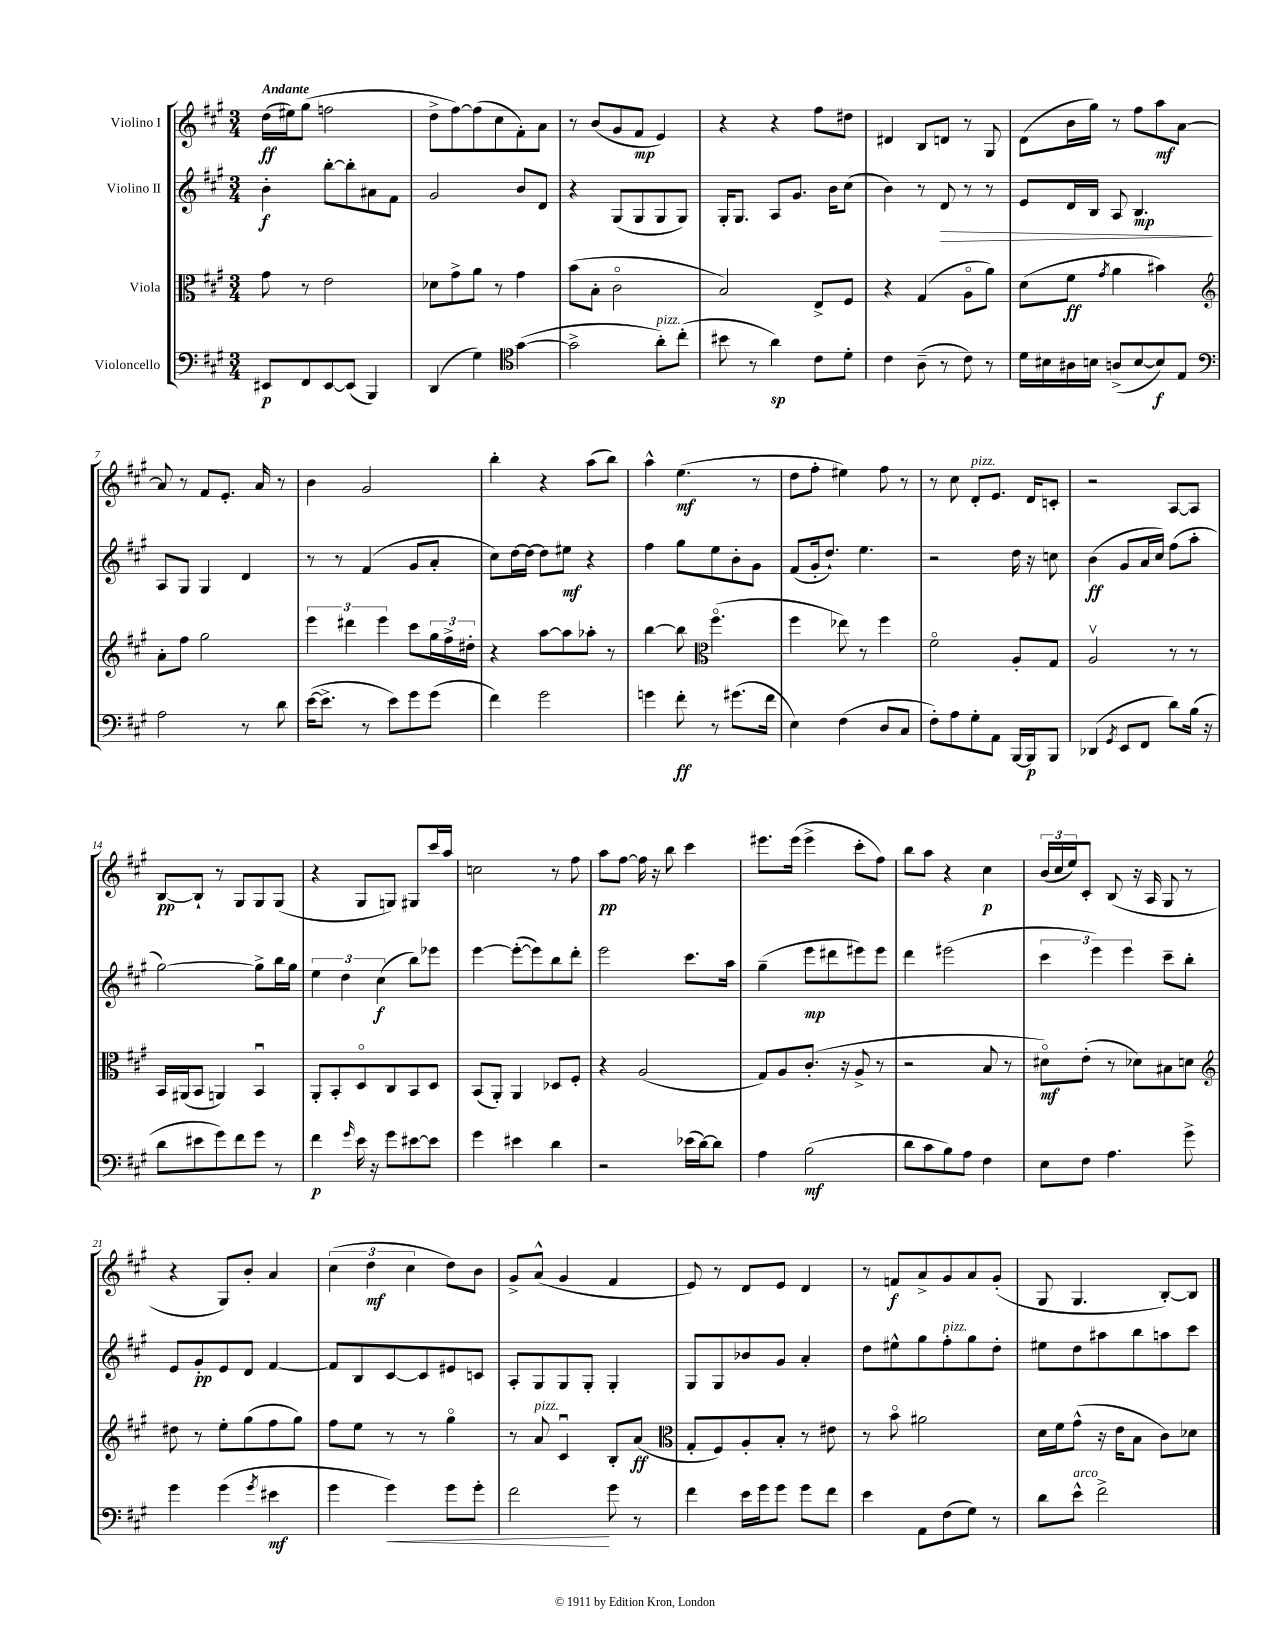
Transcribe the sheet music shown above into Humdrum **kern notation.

**kern	**kern	**kern	**kern
*staff4	*staff3	*staff2	*staff1
*clefF4	*clefC3	*clefG2	*clefG2
*k[f#c#g#]	*k[f#c#g#]	*k[f#c#g#]	*k[f#c#g#]
*M3/4	*M3/4	*M3/4	*M3/4
8EE#/L	8g#\	4b'\	(16dd\LL
.	.	.	16ee#\J)
8FF#/	8r	.	(8gg#\J
[8EE#/	2e\	[8bb'\L	2ff\
(8EE#/]J	.	8bb'\]	.
4BBB/)	.	8a#\	.
.	.	8f#\J	.
=	=	=	=
(4DD/	8d-\L	2g#/	8dd^\L
.	8g#^\	.	[8ff#\)
4G#\)	8a\J	.	(8ff#\]
.	8r	.	8cc#\
*clefC4	*	*	*
([4g#\	4g#\	8b/L	8f#'\)
.	.	8d/J	8a\J
=	=	=	=
2g#^\]	(8b\L	4r	8r
.	8B'\J	.	(8b/L
.	2c#o\	(8G#/L	8g#/
.	.	8G#/	8f#/J
8a'\L)	.	8G#/	4e/)
(8cc#'\J	.	8G#/J)	.
=	=	=	=
8b#\	2B/)	16G#'/LK	4r
.	.	8.G#/J	.
8r	.	.	.
4a\)	.	8A/L	4r
.	.	8.g#/J	.
8c#\L	8E^/L	.	8ff#\L
.	.	16b\LK	.
8d'\J	8F#/J	(8cc#\J	8dd#\J
=	=	=	=
4c#\	4r	4b\)	4d#/
(8A~\	(4G#/	8r	8B/L
8r	.	8d/	8d/J
8c#\)	8Ao\L	8r	8r
8r	8a\J)	8r	8G#/
=	=	=	=
16d\LL	(8d\L	8e/L	(8d\L
16B#\	.	.	.
16A#\	8f#\J	16d/L	16b\L
16B\JJ	.	16B/JJ	16gg#\JJ)
.	8qg#/	.	.
(8A^/L	4a\	8A/	8r
[8B/	.	4.B/	8ff#\L
8B/])	4b#\)	.	8aa\
8E/J	.	.	[8a\J
=	=	=	=
*clefF4	*clefG2	*	*
2A\	8a'\L	8A/L	8a/]
.	8ff#\J	8G#/J	8r
.	2gg#\	4G#/	8f#/L
.	.	.	8.e'/J
8r	.	4d/	.
.	.	.	16a/
8d\	.	.	8r
=	=	=	=
([16e\LK	6eee\	8r	4b\
8.e^\]J	.	.	.
.	.	8r	.
.	6ddd#\	.	.
8r	.	(4f#/	2g#/
.	6eee\	.	.
8e\L)	.	.	.
8g#\	8ccc#\L	8g#/L	.
(8g#\J	24gg#\L	8a'/J	.
.	24ff#^\	.	.
.	24dd#'\JJ	.	.
=	=	=	=
4f#\)	4r	8cc#\L)	4bb'\
.	.	[16dd\L	.
.	.	16dd\_JJ	.
2g#\	[8aa\L	8dd\]L	4r
.	8aa\]	8ee#\J	.
.	8aa-'\J	4r	(8aa\L
.	8r	.	8bb\J)
=	=	=	=
4g\	[4bb\	4ff#\	4aa^^\
8f#'\	8bb\]	8gg#\L	(4.ee\
*	*clefC3	*	*
8r	(4.ff#o\	8ee\	.
(8.g#\L	.	8b'\	.
.	.	8g#\J	8r
16f#\Jk	.	.	.
=	=	=	=
4E\)	4ff#\	(8f#/L	8dd\L
.	.	16g#'/k	8ff#'\J
.	.	8.dd`/J)	.
(4F#\	8ee-\)	.	4ee#\)
.	8r	4.ee\	.
8D/L	4ff#\	.	8ff#\
8C#/J	.	.	8r
=	=	=	=
8F#'\L)	2f#o\	2r	8r
8A\	.	.	8cc#\
8G#'\	.	.	8d'/L
8AA\J	.	.	8.e/J
[16BBB/LL	8A'/L	16dd\	.
16BBB/]J	.	16r	16d/LK
8BBB/J	8G#/J	8cc\	8c'/J
=	=	=	=
(4DD-/	2Av/	(4b\	2r
8qGG#/	.	.	.
8EE/L	.	8g#/L	.
8FF#/J	.	16a/L	.
.	.	16cc#/JJ)	.
8d\L)	8r	(8ff#\L	[8A/L
(16B\Jk	8r	8aa'\J	8A/]J
16r	.	.	.
=	=	=	=
8d\L	16BB/LL	[2gg#\)	[8B/L
.	(16AA#/J	.	.
8e#\	8BB/J	.	8B`/]J
8g#\)	4AA/)	.	8r
8f#\	.	.	8G#/L
8g#\J	4BBu/	8gg#^\]L	8G#/
8r	.	16bb\L	(8G#/J
.	.	16gg#\JJ	.
=	=	=	=
4f#\	8AA'/L	6ee\	4r
.	8BB'/	.	.
.	.	6dd\	.
16qqg#/	.	.	.
16e\	8Do/	.	8G#/L
16r	.	.	.
.	.	(6cc#\	.
8g#\L	8C#/	.	8G/J)
[8e#\	8BB/	8bb\L)	8G#/L
8e#\]J	8D/J	8eee-\J	16ccc#/L
.	.	.	16aa/JJ
=	=	=	=
4g#\	(8BB/L	[4eee\	2cc\
.	8AA'/J)	.	.
4e#\	4AA/	(8eee'\_L	.
.	.	8eee\])	.
4d\	8D-/L	8bb\	8r
.	8F#'/J	8ddd'\J	8ff#\
=	=	=	=
2r	4r	2eee\	8aa\L
.	.	.	[8ff#\J
.	(2A/	.	16ff#\]
.	.	.	16r
.	.	.	8bb\
(16e-\LL	.	8.ccc#\L	4ccc#\
[16d\J)	.	.	.
8d\]J	.	.	.
.	.	16aa\Jk	.
=	=	=	=
4A\	8G#/L)	(4gg#~\	8.eee#\L
.	8A/	.	.
.	.	.	(16eee#\Jk
(2B\	(8.c#'/J	8eee\L	4eee#^\
.	.	8ddd#\	.
.	16r	.	.
.	8A^/	8eee#\)	8ccc#'\L
.	8r	8eee#\J	8ff#\J)
=	=	=	=
8d\L	2r	4ddd\	8bb\L
8c#\	.	.	8aa\J
8B\)	.	(2eee#\	4r
8A\J	.	.	.
4F#\	8B/	.	4cc#\
.	8r	.	.
=	=	=	=
8E\L	8d#o\L)	6ccc#\	(24b/LL
.	.	.	24cc#/
.	.	.	24ee/J)
8F#\J	(8e'\J	.	8c#'/J
.	.	6eee\)	.
4.A\	8r	.	(8B/
.	.	6eee\	.
.	8d-\L)	.	16r
.	.	.	16A/
.	8B#\	8ccc#~\L	8G#/
8g#^\	8d\J	8bb'\J	8r
=	=	=	=
*	*clefG2	*	*
4g#\	8dd#\	8e/L	4r
.	8r	8g#'/	.
(4g#\	8ee'\L	8e/	8G#/L)
.	(8gg#\	8d/J	8b'/J
8qg#/	.	.	.
4e#\	8ff#\	[4f#/	4a/
.	8gg#\J)	.	.
=	=	=	=
4g#\	8ff#\L	8f#/]L	(6cc#\
.	8ee\J	8B/	.
.	.	.	6dd\
4g#\)	8r	[8c#/	.
.	.	.	6cc#\
.	8r	8c#/]	.
8g#\L	4gg#o\	8e#/	8dd\L)
8g#'\J	.	8c/J	8b\J
=	=	=	=
2f#\	8r	8A'/L	8g#^/L
.	8a/	8G#/	(8a^^/J
.	4c#u/	8G#/	4g#/
.	.	8G#'/J	.
8g#\	8B'/L	4G#'/	4f#/
8r	(8a/J	.	.
=	=	=	=
*	*clefC3	*	*
4f#\	8G#'/L	8G#/L	8e/)
.	8F#/)	8G#/	8r
16e\LL	8A'/	8b-/	8d/L
16g#\J	.	.	.
8g#\J	8B'/J	8g#/J	8e/J
8g#\L	8r	4a'/	4d/
8f#\J	8e#\	.	.
=	=	=	=
4e\	8r	8dd\L	8r
.	8bo\	8ee#^^\	8f/L
8AA\L	2a#\	8gg#\	8a^/
(8F#\	.	8ff#'\	8g#/
8G#\J)	.	8gg#\	8a/
8r	.	8dd'\J	(8g#'/J
=	=	=	=
8d\L	16d\LL	8ee#\L	8G#/
.	16f#\J	.	.
8e^^\J	(8g#^^\J	8dd\	4.G#/
2f#^\	16r	8aa#\	.
.	16e\LK	.	.
.	8B\J	8bb\	.
.	8c#\L)	8aa\	[8B'/L)
.	8d-\J	8ccc#\J	8B/]J
==	==	==	==
*-	*-	*-	*-
